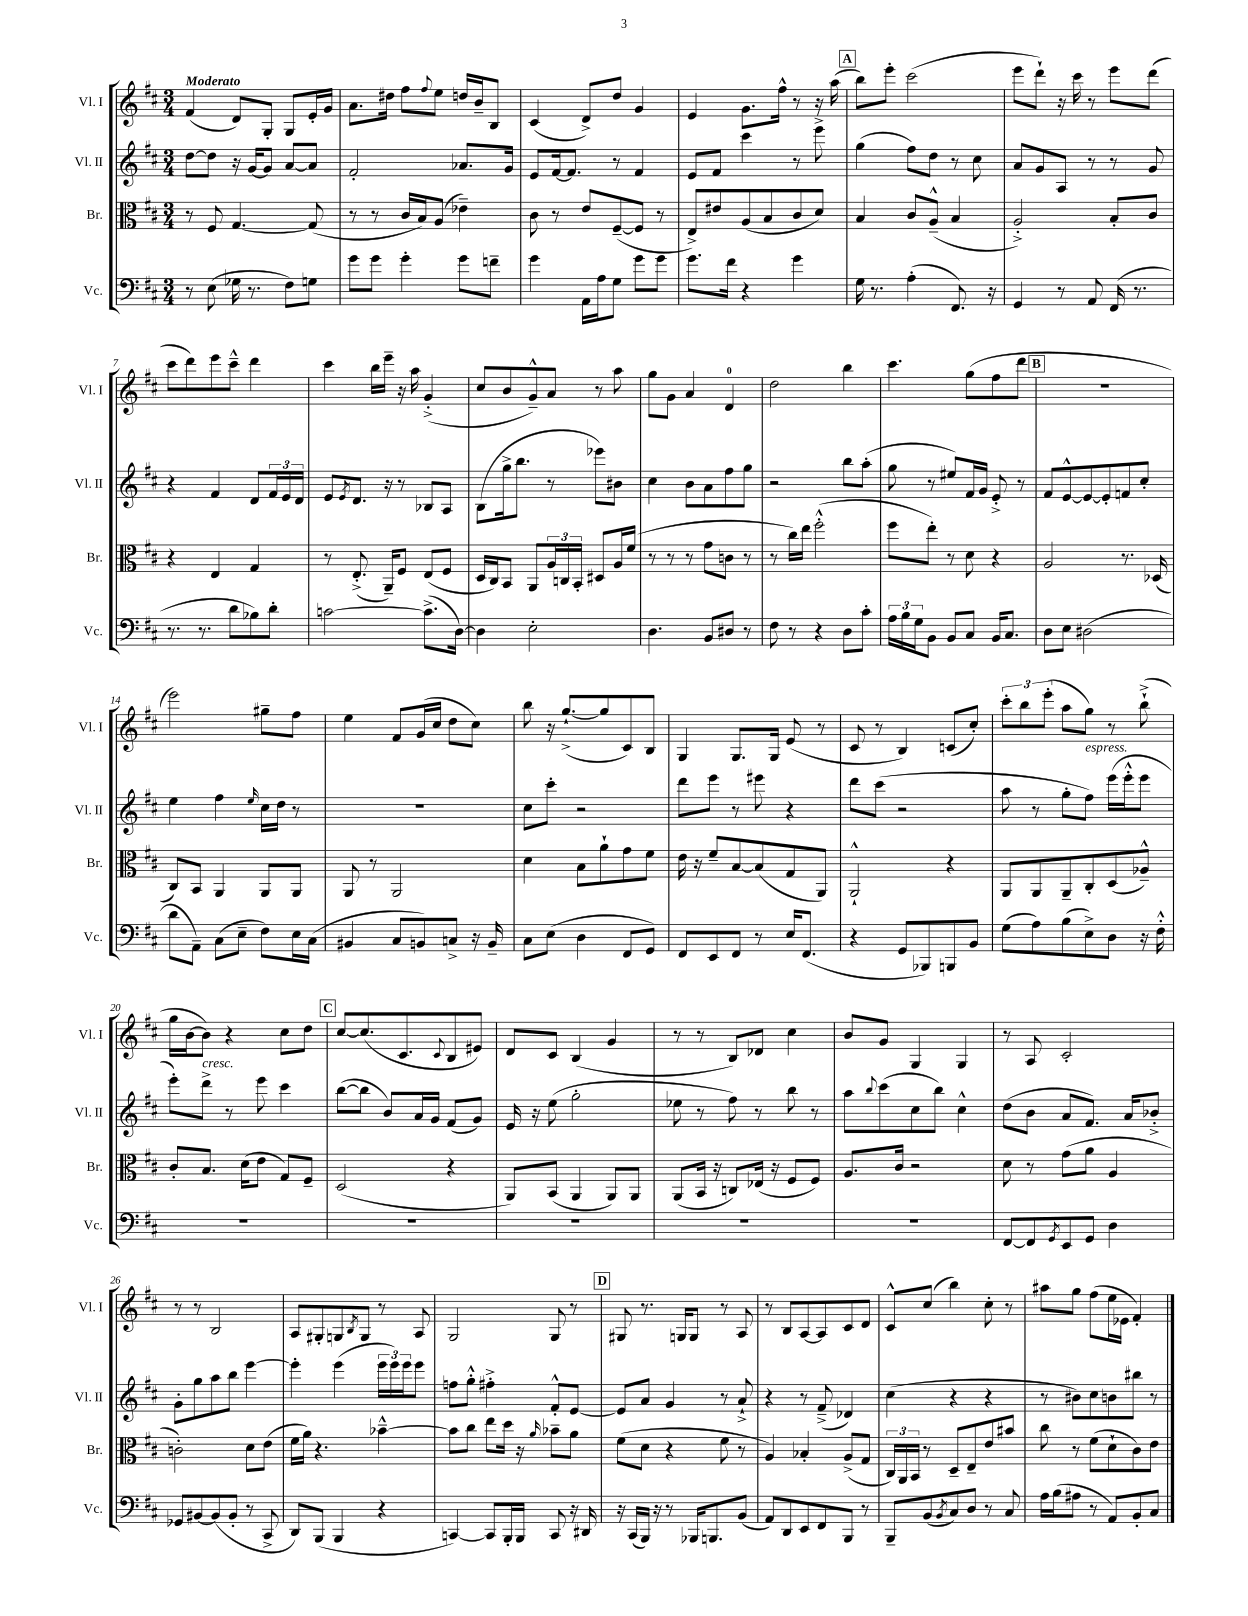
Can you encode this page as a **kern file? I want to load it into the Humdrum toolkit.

**kern	**kern	**kern	**kern
*staff4	*staff3	*staff2	*staff1
*clefF4	*clefC3	*clefG2	*clefG2
*k[f#c#]	*k[f#c#]	*k[f#c#]	*k[f#c#]
*M3/4	*M3/4	*M3/4	*M3/4
8r	8r	[8dd	(4f#
(8E	8F#	8dd]	.
16G-	[4.G	16r	8d)
8.r	.	[16g	.
.	.	8g]	8G'
8F#)	.	[8a	8G
8G	(8G]	8a]	16e'
.	.	.	16g
=	=	=	=
8g	8r	2f#'	8.a
8g	8r	.	.
.	.	.	16dd#
4g'	16c#	.	8ff#
.	16B)	.	.
.	.	.	8qqff#
.	(8A	.	8ee
8g	4e-~)	8.a-	16dd
.	.	.	16b~
8f~	.	.	8B
.	.	16g	.
=	=	=	=
4g	8c#	8e	(4c#
.	8r	[16f#	.
.	.	8.f#]	.
16AA	8e	.	8d^)
16A	.	.	.
8G	([8F#~	8r	8dd
8g	8F#]	4f#	4g
8g	8r	.	.
=	=	=	=
8.g	8E^)	8e	4e
.	8e#	8f#	.
16f#	.	.	.
4r	(8A	4ccc#	8.g
.	8B	.	.
.	.	.	16ff#^^
4g	8c#	8r	8r
.	8d)	8eee^	16r
.	.	.	(16aa
=	=	=	=
16G	4B	(4gg	8bb)
8.r	.	.	.
.	.	.	8eee'
(4A'	8c#	8ff#)	(2ccc#
.	(8A~^^	8dd	.
8.FF#)	4B	8r	.
.	.	8cc#	.
16r	.	.	.
=	=	=	=
4GG	2A'^)	8a	8eee
.	.	8g	8ddd`)
8r	.	8A	16r
.	.	.	16ccc#
8AA	.	8r	8r
(16FF#	8B'	8r	8eee
8.r	.	.	.
.	8c#	8g	(8ddd
=	=	=	=
8.r	4r	4r	8ccc#
.	.	.	8ddd)
8.r	.	.	.
.	4E	4f#	8eee
8d	.	.	8ccc#~^^
8B-)	4G	8d	4ddd
8d'	.	24f#	.
.	.	24e	.
.	.	24d	.
=	=	=	=
[2c	8r	8e	4ccc#
.	.	8qe	.
.	(8.E'^	8.d	.
.	.	.	16bb
.	16AA~)	16r	16eee~
.	8F#	8r	16r
.	.	.	16aa
(8.c^]	(8E	8B-	(4g'^
.	8F#	8A	.
[16D)	.	.	.
=	=	=	=
4D]	16D	(8B	8cc#
.	16C#)	.	.
.	8BB	16gg^	8b
.	.	8.bb	.
2E'	8AA	.	8g~^^)
.	24A	8r	8a
.	24C	.	.
.	24BB'	.	.
.	8D#	8eee-)	8r
.	16A	8b#	8aa
.	(16f#	.	.
=	=	=	=
4.D	8r	4cc#	8gg
.	8r	.	8g
.	8r	8b	4a
8BB	8g	8a	.
8D#	8c	8ff#	4d
8r	8r	8gg	.
=	=	=	=
8F#	8r	2r	2dd
8r	16cc#)	.	.
.	16ee	.	.
4r	(2ff#'^^	.	.
8D	.	8bb	4bb
8c#'	.	(8aa'	.
=	=	=	=
24A	8ff#	8gg	4.ccc#
24B	.	.	.
24G	.	.	.
8BB	8ee')	8r	.
8BB	8r	8ee#)	.
8C#	8d	16f#	(8gg
.	.	16g	.
16BB	4r	8e'^	8ff#
8.C#	.	.	.
.	.	8r	8ddd
=	=	=	=
8D	2A	8f#	2.r
8E	.	[8e^^	.
(2D#	.	8e_	.
.	.	8e']	.
.	8.r	8f	.
.	.	8cc#'	.
.	(16D-	.	.
=	=	=	=
8d	8C#)	4ee	2eee)
8AA~)	8BB	.	.
(8C#	4AA	4ff#	.
8E~	.	.	.
.	.	16qqee	.
8F#)	8AA	16cc#	8gg#~
.	.	16dd	.
16E	8AA	8r	8ff#
(16C#	.	.	.
=	=	=	=
4BB#	8AA	2.r	4ee
.	8r	.	.
8C#	2AA	.	8f#
8BB)	.	.	(16g
.	.	.	16cc#
8C^	.	.	8dd
16r	.	.	8cc#)
16BB~	.	.	.
=	=	=	=
8C#	4d	8cc#	8bb
(8E	.	8ccc#'	16r
.	.	.	([8.gg`^
4D	8B	2r	.
.	8a`	.	8gg]
8FF#	8g	.	8c#)
8GG)	8f#	.	8B
=	=	=	=
8FF#	16e	8ddd	4G
.	16r	.	.
8EE	8f#~	8eee	.
8FF#	[8B	8r	8.G
8r	(8B]	8eee#	.
.	.	.	16G
16E	8G	4r	(8e
(8.FF#	.	.	.
.	8AA)	.	8r
=	=	=	=
4r	2AA`^^	8ddd	8c#
.	.	(8ccc#	8r
8GG	.	2r	4B)
8BBB-)	.	.	.
8BBB	4r	.	(8c
8BB	.	.	8cc#')
=	=	=	=
(8G	8AA	8aa	12ccc#'
.	.	.	12bb
8A)	8AA	8r	.
.	.	.	(12eee'
(8B	8AA~	8gg'	8aa
8E^)	8C#'	8ff#)	8gg)
8D	(8D	(16eee	8r
.	.	16eee'^^	.
16r	8A-~^^)	8eee	(8bb`^
16F#'^^	.	.	.
=	=	=	=
2.r	8c#'	8eee')	16gg
.	.	.	[16b
.	8.B	8ddd^	8b])
.	.	8r	4r
.	(16d	.	.
.	8e	8eee	.
.	8G)	4ccc#	8cc#
.	8F#~	.	8dd
=	=	=	=
2.r	(2D	([8bb	[8cc#
.	.	8bb]	(8.cc#]
.	.	8b)	.
.	.	.	8.c#
.	.	16a	.
.	.	16g	.
.	.	.	8qqc#
.	4r	(8f#	8B
.	.	8g)	8e#)
=	=	=	=
2.r	8AA)	16e	8d
.	.	16r	.
.	(8BB	(8ee	8c#
.	4AA	2gg'	(4B
.	8AA)	.	4g
.	8AA	.	.
=	=	=	=
2.r	(8AA	8ee-	8r
.	16BB	8r	8r
.	16r	.	.
.	8C)	8ff#)	8B)
.	(16E-	8r	8d-
.	16r	.	.
.	8F#	8bb	4cc#
.	8F#)	8r	.
=	=	=	=
2.r	8.A	8aa	8b
.	.	8qqbb	.
.	.	(8ccc#	8g
.	16c#	.	.
.	2r	8cc#	4G
.	.	8bb)	.
.	.	4cc#^^	4G
=	=	=	=
[8FF#	8d	(8dd	8r
8FF#]	8r	8b	8A
8qGG	.	.	.
8EE	(8g	8a	2c#'
8GG	8a	8.f#)	.
4D	4A	.	.
.	.	16a	.
.	.	8b-'^	.
=	=	=	=
8GG-	2c')	8g'	8r
[8BB#	.	8gg	8r
(8BB#]	.	8aa	2B
8BB#'	.	8bb	.
8r	8d	[4eee	.
8CC#^	(8e	.	.
=	=	=	=
8DD)	16f#	4eee']	8A
.	16a)	.	.
(8BBB	4.r	.	8G#'
4BBB	.	(4eee	8G
.	.	.	8qB
.	.	.	8G
4r	[4b-~^^	24eee	8r
.	.	24eee)	.
.	.	24eee	.
.	.	8eee	8A
=	=	=	=
[4CC)	8b-]	8ff	2G
.	8cc#	8gg'^^	.
8CC]	8ee	4ff#'^	.
16BBB'	16dd	.	.
16BBB	16r	.	.
.	16qqa	.	.
8CC	8b-~	8f#'^^	8G
16r	8a	[8e	8r
16DD#	.	.	.
=	=	=	=
16r	(8f#	8e]	8G#
(16CC#	.	.	.
16BBB)	8d	8a	8.r
16r	.	.	.
8r	4r	4g	.
.	.	.	16G
16BBB-	.	.	8G
8.BBB	.	.	.
.	8f#	8r	8r
(8BB	8r	8a`^	8A
=	=	=	=
8AA)	4A)	4r	8r
8DD	.	.	8B
8EE	4B-'	8r	[8A
8FF#	.	(8f#~^	8A]
8BBB	(8A^	4d-)	8c#
8r	8G	.	8d
=	=	=	=
8BBB~	24C#)	(4cc#	8c#^^
.	24AA	.	.
.	24BB	.	.
(8BB	8r	.	(8cc#
8qBB	.	.	.
8C#)	8D~	4r	4bb)
8D	8E~	.	.
8r	8e	4r	8cc#'
8C#	8b#	.	8r
=	=	=	=
16A	8cc#	8r	8aa#
(16B	.	.	.
8A#	8r	8b#)	8gg
8r	(8f#	8cc#	(8ff#
8AA)	8d`	8b	16ee
.	.	.	16e-
8BB'	8c#)	8bb#	4f#')
8C#	8e	8r	.
==	==	==	==
*-	*-	*-	*-
